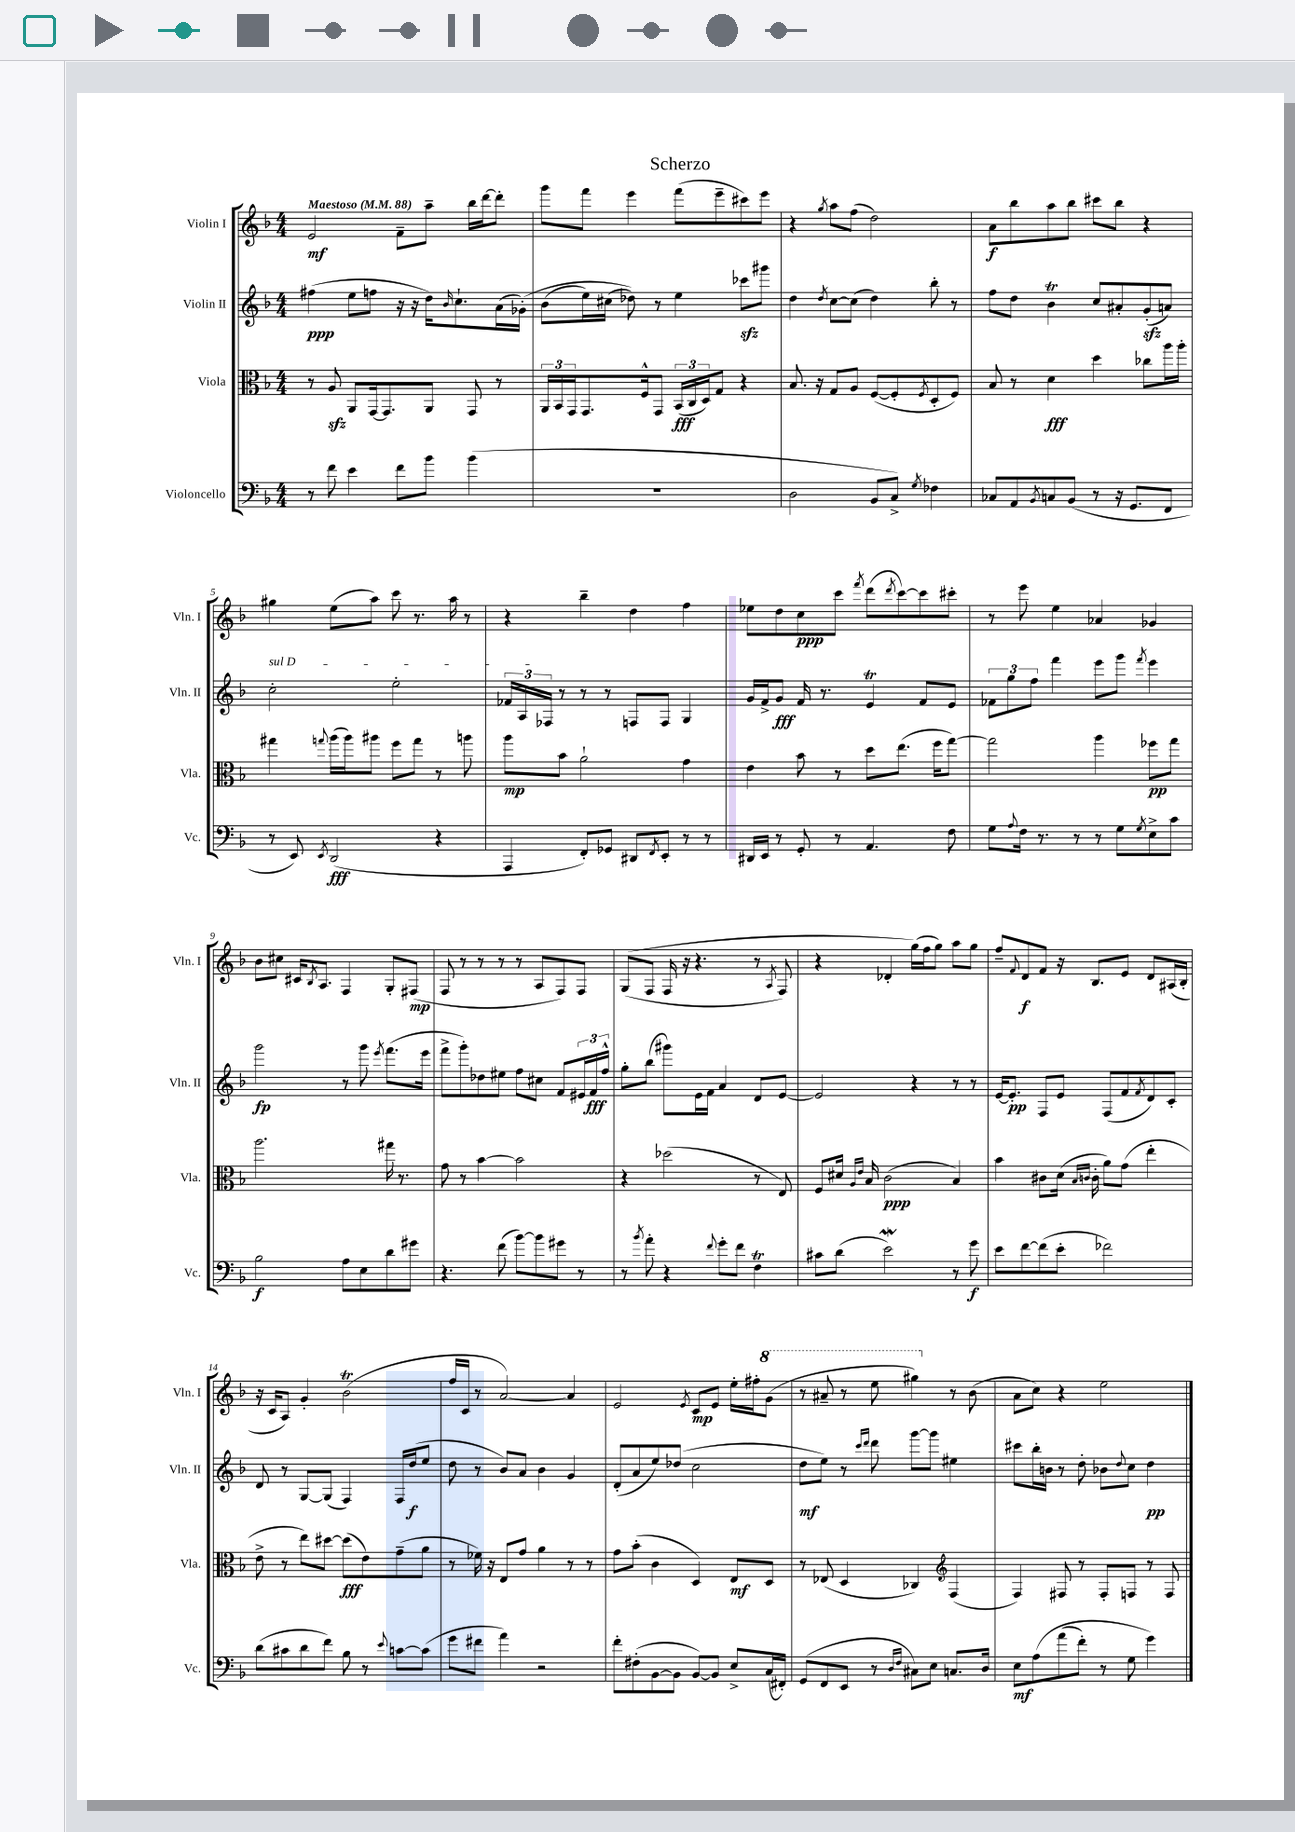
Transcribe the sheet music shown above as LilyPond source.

\header { title = "Scherzo" }
<<
\new StaffGroup <<
\new Staff = "s0" \with { instrumentName = "Violin I" shortInstrumentName = "Vln. I" } {
    \clef treble \key f \major \numericTimeSignature \time 4/4 \tempo "Maestoso" 4 = 88
    e'2\mf f'8-- a''8-- bes''16 d'''16~ d'''8-. |
    g'''8 f'''8 e'''4 f'''8( e'''8-- cis'''8) e'''8 |
    r4 \acciaccatura { g''8 } a''8 f''8( d''2) |
    a'8\f bes''8 a''8 bes''8 cis'''8 bes''8 r4 |
    gis''4 e''8( a''8) c'''8 r8. a''16 r8 |
    r4 bes''4-- d''4 f''4 |
    ees''8 d''8 c''8\ppp c'''8 \acciaccatura { f'''8 } d'''8( \acciaccatura { d'''8 } c'''8~) c'''8 cis'''8-. |
    r8 e'''8 e''4 aes'4 ges'4 |
    bes'8 cis''8 cis'16 \acciaccatura { bes8 } a8. f4 g8-. fis8\mp( |
    f8 r8 r8 r8 r8 a8 f8) f8 |
    g8(\( f8 f16 r16 r4. r8 \acciaccatura { a8 } f8) |
    r4 des'4-. g''16(\) f''16 g''8) a''8 g''8 |
    f''8-- \appoggiatura { f'8 } d'8\f f'8 r16 bes8. e'8 d'8 ais16( bes16-. |
    r16 c'16 a8) g'4-. bes'2\trill( |
    f''16 c'16 r8 a'2~) a'4 |
    e'2 \acciaccatura { e'8 } c'8\mp e'8 e''16-. fis''16-. \ottava #1 g''8( |
    r8 ais''8-- r8 e'''8 gis'''4) \ottava #0 r8 bes'8( |
    a'8 c''8) r4 e''2 \bar "|." |
}
\new Staff = "s1" \with { instrumentName = "Violin II" shortInstrumentName = "Vln. II" } {
    \clef treble \key f \major \numericTimeSignature \time 4/4
    fis''4\ppp( e''8 f''8 r16 r16 d''16) \grace { bes'16 } c''8.-! a'16( ges'16-.)\( |
    bes'8( e''16) cis''16( des''8)\) r8 e''4 ces'''8\sfz gis'''8 |
    d''4 \acciaccatura { d''8 } c''8~ c''8( d''4) bes''8-. r8 |
    f''8 d''8 bes'4\trill c''8 ais'8-. g'8-.\sfz( a'8) |
    \once \override TextSpanner.bound-details.left.text = \markup { \italic "sul D" } c''2-.\startTextSpan e''2-. |
    \tuplet 3/2 { fes'16 a16 fes16\stopTextSpan } r8 r8 r8 f8 f8 g4 |
    g'16 f'16-> g'8\fff f'16 r8. e'4\trill f'8 e'8 |
    \tuplet 3/2 { fes'8 g''8 f''8 } f'''4 e'''8 g'''8 \acciaccatura { f'''8 } e'''4 |
    g'''2\fp r8 g'''8 \acciaccatura { e'''8 } f'''8.( e'''16 |
    f'''8-> g'''8-.) des''8 eis''8 f''8 cis''8 f'8 \tuplet 3/2 { eis'16 f'16\fff f''16-^ } |
    g''8-. bes''8( gis'''8) e'16 f'16 a'4 d'8 e'8~ |
    e'2 r4 r8 r8 |
    e'16~ e'8.-.\pp f8 e'8 f8( f'8 \acciaccatura { f'8 } d'8) c'8-. |
    d'8 r8 g8~ g8( f4) f16 d''16\f( e''8 |
    d''8 r8 bes'8) a'8 bes'4 g'4 |
    d'8-.( a'8 e''8) des''8( c''2 |
    d''8\mf e''8) r8 \grace { c'''16 d'''16 } d'''8 g'''8~ g'''8 eis''4 |
    cis'''8 bes''16-. b'16 r8 d''8-. bes'8 \appoggiatura { d''8 } c''8 d''4\pp \bar "|." |
}
\new Staff = "s2" \with { instrumentName = "Viola" shortInstrumentName = "Vla." } {
    \clef alto \key f \major \numericTimeSignature \time 4/4
    r8 a8\sfz a,8 g,16~ g,8. a,8 g,8 r8 |
    \tuplet 3/2 { a,16 bes,16 g,16 } g,8. f16-^ g,8 \tuplet 3/2 { bes,16\fff( c16 d16) } g8 r4 |
    bes8. r16 g8 a8 f8~( f8-. \acciaccatura { f8 } d8-. f8) |
    bes8 r8 d'4\fff d''4 ces''8 a''16 a''16-. |
    gis''4 \appoggiatura { g''8 } a''16( a''16) ais''8 f''8 g''8 r8 a''8 |
    a''8\mp bes'8 a'2-! g'4 |
    e'4 bes'8 r8 d''8 e''8.( f''16 g''8~) |
    g''2 a''4 fes''8\pp g''8 |
    a''2. gis''16 r8. |
    g'8 r8 bes'4~ bes'2 |
    r4 des''2( r8 e8) |
    f8 dis'16 \grace { a16 e'16 } bes16 c'2\ppp( bes4) |
    bes'4 cis'8 d'16( \grace { bes16 c'16 } c'16-. a'8) g'8( e''4-. |
    e'8-> r8 e''8) dis''8~ dis''8\fff( e'8) g'8--( a'8 |
    r8 fes'16) r16 e8 g'8 a'4 r8 r8 |
    g'8 bes'8-.( c'4 d4) e8\mf d8 |
    r8 ees8( d4 ces4) \clef treble f4( |
    f4) fis8 r8 fis8-. f8 r8 f8 \bar "|." |
}
\new Staff = "s3" \with { instrumentName = "Violoncello" shortInstrumentName = "Vc." } {
    \clef bass \key f \major \numericTimeSignature \time 4/4
    r8 f'8 e'4 f'8 bes'8 bes'4( |
    R1 |
    d2 bes,8 c8->) \acciaccatura { g8 } fes4 |
    ces8 a,8 \acciaccatura { bes,8 } c8 bes,8( r8 r16 g,8. f,8 |
    r8 e,8) \acciaccatura { e,8 } d,2\fff( r4 |
    a,,4 f,8-.) ges,8 dis,8 \acciaccatura { f,8 } e,8-. r8 r8 |
    dis,16 e,16 r8 g,8-. r8 a,4. f8 |
    g8 \appoggiatura { a8 } f16 r8. r8 r8 g8 \acciaccatura { g8 } e8-> c'8 |
    bes2\f a8 e8 d'8 gis'8 |
    r4. f'8( bes'8~) bes'8 gis'8 r8 |
    r8 \acciaccatura { bes'8 } a'8-. r4 \appoggiatura { f'8 } g'8-. f'8 f4\trill |
    cis'8 d'8( e'2\mordent) r8 g'8\f |
    e'8 f'8~ f'8( e'8-. fes'2) |
    d'8( cis'8 d'8 f'8) bes8 r8 \appoggiatura { e'8 } c'8~ c'8( |
    g'8 fis'8 a'4) r2 |
    f'8-. fis8-.( bes,8~ bes,8 bes,8~) bes,8 e8-> c16( fis,16-.) |
    g,8( f,8 e,8 r8 \grace { d16 f16 } cis8) e8 c8. d16 |
    e8\mf a8\( a'8( f'8-.) r8 g8 g'4\) \bar "|." |
}
>>
>>
